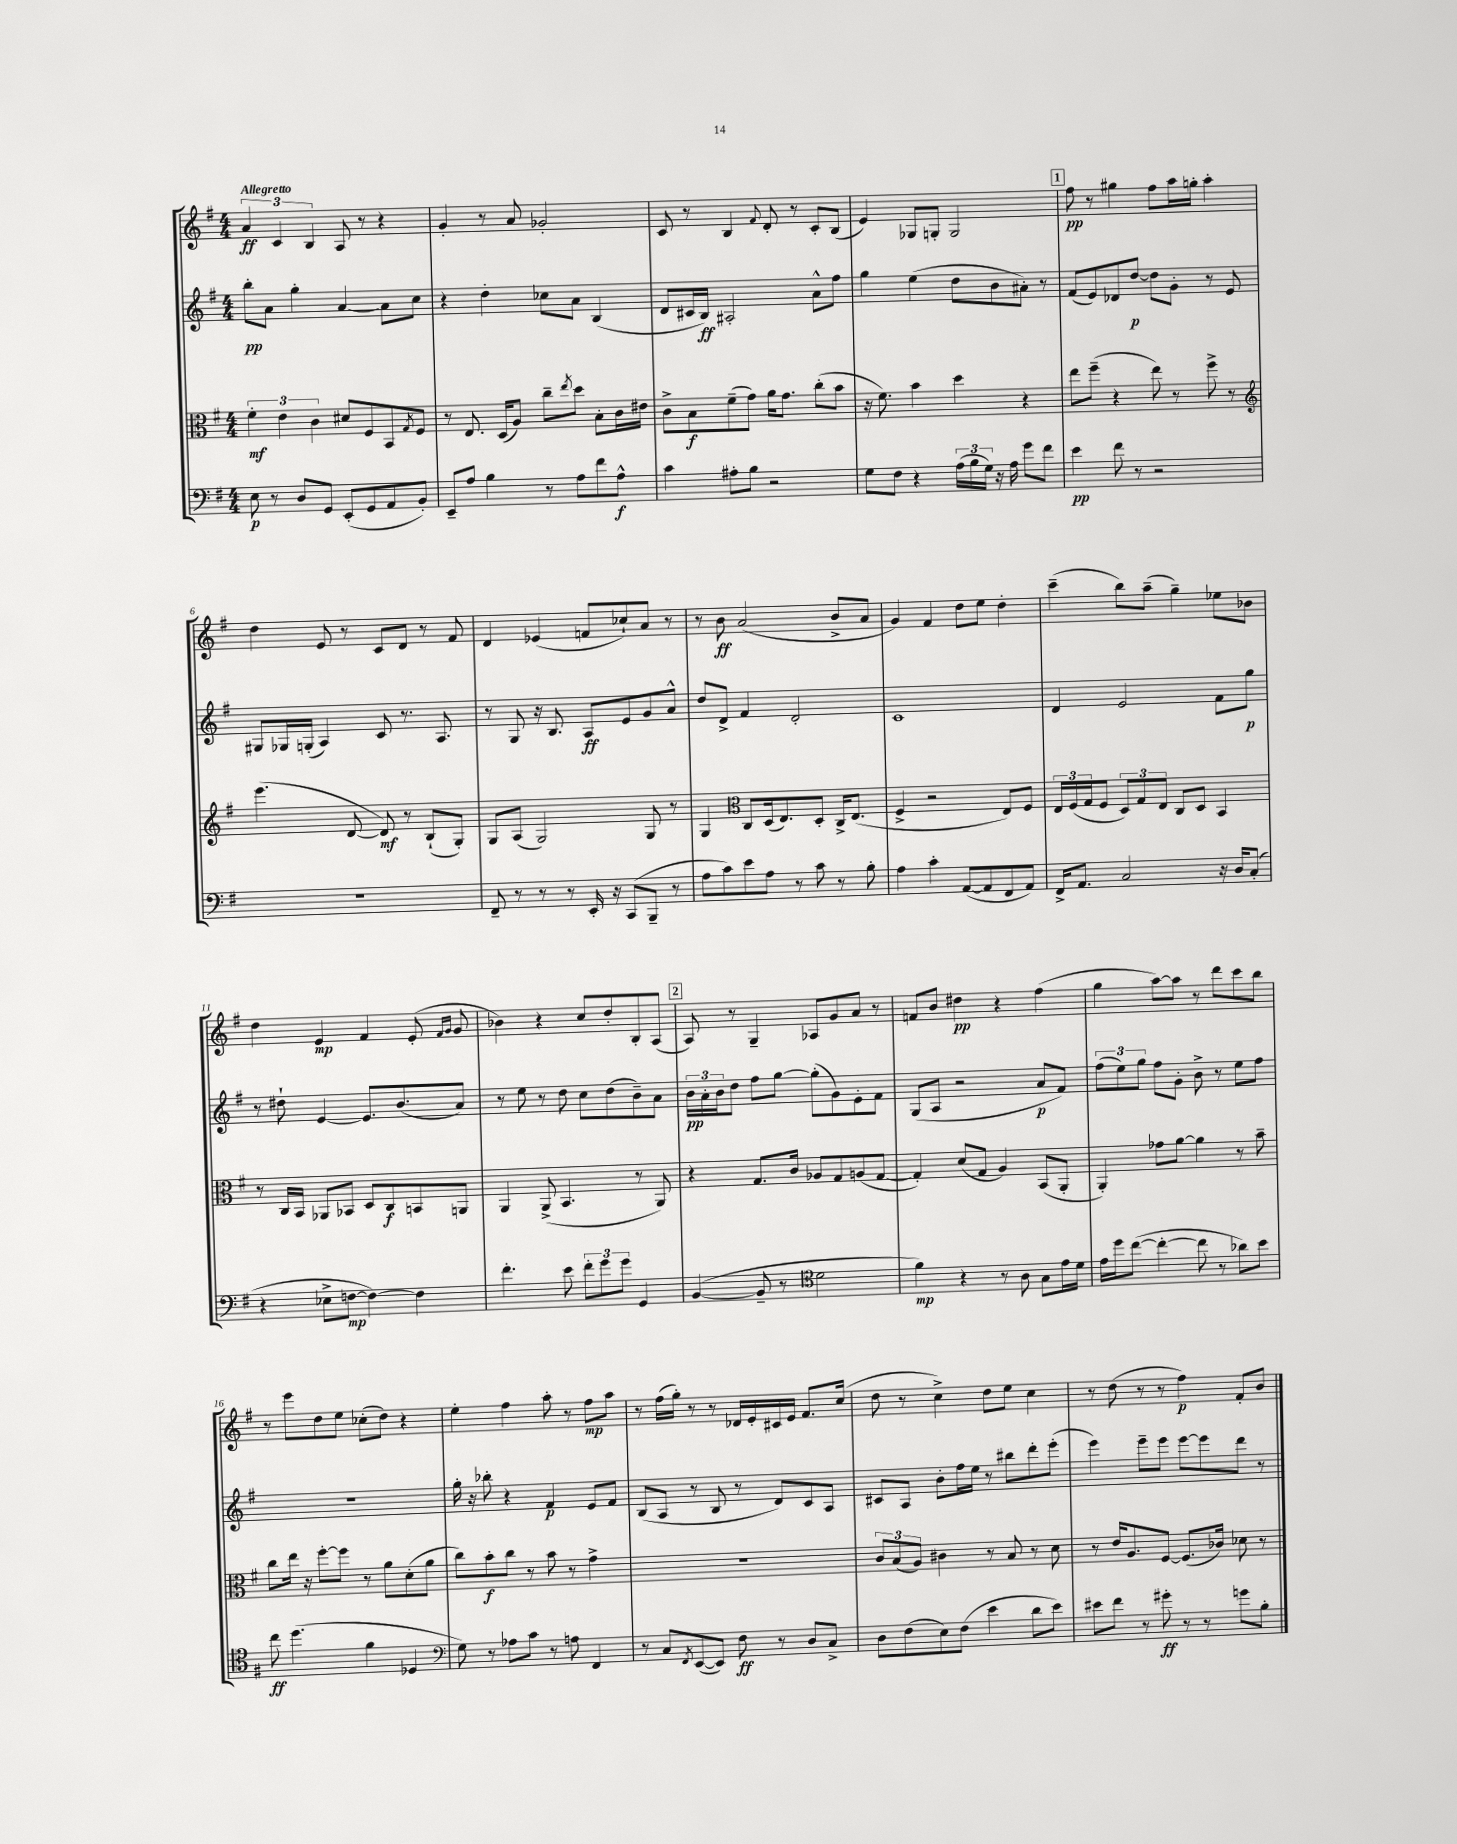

**kern	**dynam	**kern	**dynam	**kern	**dynam	**kern	**dynam
*part4	*part4	*part3	*part3	*part2	*part2	*part1	*part1
*staff4	*staff4	*staff3	*staff3	*staff2	*staff2	*staff1	*staff1
*clefF4	*	*clefC3	*	*clefG2	*	*clefG2	*
*k[f#]	*	*k[f#]	*	*k[f#]	*	*k[f#]	*
*M4/4	*	*M4/4	*	*M4/4	*	*M4/4	*
=1	=1	=1	=1	=1	=1	=1	=1
!	!	!	!	!	!	!LO:TX:a:B:t=Allegretto	!
8E\	p	6f#'\	mf	8bb'\L	pp	6a/	ff
8r	.	.	.	8a\J	.	.	.
.	.	6e\	.	.	.	6c/	.
8D/L	.	.	.	4gg'\	.	.	.
.	.	6c\	.	.	.	6B/	.
8GG/J	.	.	.	.	.	.	.
(8EE'/L	.	8d#X/L	.	[4a/	.	8A/	.
8GG/	.	8F#/	.	.	.	8r	.
8AA/	.	8BB/	.	8a\L]	.	4r	.
.	.	8qG/	.	.	.	.	.
8BB'/J)	.	8F#/J	.	8cc\J	.	.	.
=2	=2	=2	=2	=2	=2	=2	=2
8EE~/L	.	8r	.	4r	.	4g'/	.
8A/J	.	8.E/	.	.	.	.	.
4B\	.	.	.	4dd'\	.	8r	.
.	.	(16D/KL	.	.	.	.	.
.	.	8A/J)	.	.	.	8a/	.
8r	.	8cc~\L	.	8cc-X\L	.	2g-X'/	.
.	.	8qee/	.	.	.	.	.
8A\L	.	8dd\J	.	8a\J	.	.	.
8f#\	.	8B'\L	.	(4B/	.	.	.
8A^^\J	f	16c\L	.	.	.	.	.
.	.	16e#X\JJ	.	.	.	.	.
=3	=3	=3	=3	=3	=3	=3	=3
4c\	.	8c^\L	.	8d/L	.	8c/	.
.	.	8B\	f	16c#X/L	.	8r	.
.	.	.	.	16B/JJ)	ff	.	.
8A#X'\L	.	(8f#~\	.	2A#X'/	.	4B/	.
8B\J	.	8g\J)	.	.	.	.	.
.	.	.	.	.	.	8qqf#/	.
2r	.	16a\KL	.	.	.	8d'/	.
.	.	8.g\J	.	.	.	.	.
.	.	.	.	.	.	8r	.
.	.	(8cc'\L	.	8a^^\L	.	8c'/L	.
.	.	8b\J	.	8ff#\J	.	(8B/J	.
=4	=4	=4	=4	=4	=4	=4	=4
8G\L	.	16r	.	4gg\	.	4e/)	.
.	.	8.f#\)	.	.	.	.	.
8F#\J	.	.	.	.	.	.	.
4r	.	4b\	.	(4ee\	.	8G-X/L	.
.	.	.	.	.	.	8Gn'/J	.
(24A\LL	.	4dd\	.	8dd\L	.	2G/	.
24B\	.	.	.	.	.	.	.
24G\JJ)	.	.	.	.	.	.	.
16r	.	.	.	8b\	.	.	.
16A\	.	.	.	.	.	.	.
8g\L	.	4r	.	8a#X'\J)	.	.	.
8f#\J	.	.	.	8r	.	.	.
!!LO:REH:place=s1:t=1
=5	=5	=5	=5	=5	=5	=5	=5
4e\	pp	8ee\L	.	(8f#/L	.	8ff#\	pp
.	.	(8ff#~\J	.	8e/)	.	8r	.
8f#\	.	4r	.	8d-X/	.	4gg#X\	.
8r	.	.	.	[8dd/J	p	.	.
2r	.	8ee\)	.	8dd\L]	.	8ff#\L	.
.	.	8r	.	8g'\J	.	16aa\L	.
.	.	.	.	.	.	16ggn'\JJ	.
.	.	8ff#^\	.	8r	.	4aa'\	.
.	.	8r	.	8e/	.	.	.
!!LO:LB:g=z
=6	=6	=6	=6	=6	=6	=6	=6
*	*	*clefG2	*	*	*	*	*
1r	.	(4.eee\	.	8G#X/L	.	4dd\	.
.	.	.	.	16G-X/L	.	.	.
.	.	.	.	(16Gn'/JJ	.	.	.
.	.	.	.	4A/)	.	8e/	.
.	.	[8d/	.	.	.	8r	.
.	.	8d/])	mf	8c/	.	8c/L	.
.	.	8r	.	8.r	.	8d/J	.
.	.	(8B`/L	.	.	.	8r	.
.	.	.	.	8.A/	.	.	.
.	.	8G'/J)	.	.	.	8f#/	.
=7	=7	=7	=7	=7	=7	=7	=7
8FF#~/	.	8G/L	.	8r	.	4d/	.
8r	.	(8A/J	.	8G/	.	.	.
8r	.	2G/)	.	16r	.	(4e-X/	.
.	.	.	.	8.B/	.	.	.
8r	.	.	.	.	.	.	.
16EE'/	.	.	.	8A/L	ff	8fn/L	.
16r	.	.	.	.	.	.	.
(8CC/L	.	.	.	8e/	.	8cc-X`/)	.
8BBB~/J	.	8G/	.	8g/	.	8a/J	.
8r	.	8r	.	8a^^/J	.	8r	.
=8	=8	=8	=8	=8	=8	=8	=8
8A\L	.	4G/	.	8dd/L	.	8r	.
8c\)	.	.	.	8d^/J	.	8b\	ff
*	*	*clefC3	*	*	*	*	*
8e\	.	8C/L	.	4f#/	.	(2a/	.
8A\J	.	(16D/k	.	.	.	.	.
.	.	8.E/)	.	.	.	.	.
8r	.	.	.	2d'/	.	.	.
8c\	.	8D'/J	.	.	.	.	.
8r	.	16C^/KL	.	.	.	8b^/L	.
.	.	(8.E/J	.	.	.	.	.
8B'\	.	.	.	.	.	8a/J	.
=9	=9	=9	=9	=9	=9	=9	=9
4A\	.	4F#^/	.	1c	.	4g/)	.
4c'\	.	2r	.	.	.	4f#/	.
([8AA/L	.	.	.	.	.	8dd\L	.
8AA/]	.	.	.	.	.	8ee\J	.
8FF#/	.	8E/L)	.	.	.	4dd'\	.
8AA/J)	.	8F#/J	.	.	.	.	.
=10	=10	=10	=10	=10	=10	=10	=10
16FF#^/KL	.	24E/LL	.	4d/	.	(4ccc~\	.
.	.	(24F#/	.	.	.	.	.
8.AA/J	.	.	.	.	.	.	.
.	.	24G/J	.	.	.	.	.
.	.	8F#/J	.	.	.	.	.
2C/	.	12D/L)	.	2e/	.	8bb\L)	.
.	.	12G/	.	.	.	.	.
.	.	.	.	.	.	(8aa~\J	.
.	.	12E/J	.	.	.	.	.
.	.	8C/L	.	.	.	4gg~\)	.
.	.	8D/J	.	.	.	.	.
16r	.	4BB/	.	8f#\L	.	8ee-X\L	.
16D/KL	.	.	.	.	.	.	.
(8C'/J	.	.	.	8gg\J	p	8b-X\J	.
!!LO:LB:g=z
=11	=11	=11	=11	=11	=11	=11	=11
4r	.	8r	.	8r	.	4dd\	.
.	.	16C/LL	.	8dd#X`\	.	.	.
.	.	16BB/JJ	.	.	.	.	.
8E-X^\L	.	8AA-X/L	.	[4e/	.	4e/	mp
[8Fn\J	mp	8BB-X/J	.	.	.	.	.
4F\_)	.	8D/L	.	8.e/L]	.	4f#/	.
.	.	8C/	f	.	.	.	.
.	.	.	.	(8.b/	.	.	.
4F\]	.	8BBn/	.	.	.	(8e'/	.
.	.	.	.	.	.	16qqf#/LL	.
.	.	.	.	.	.	16qqg/JJ	.
.	.	8AAn/J	.	8a/J)	.	8g/	.
=12	=12	=12	=12	=12	=12	=12	=12
4.f#'\	.	4AA/	.	8r	.	4b-X\)	.
.	.	.	.	8ee\	.	.	.
.	.	(8AA^/	.	8r	.	4r	.
8e\	.	4.BB/	.	8dd\	.	.	.
12f#'\L	.	.	.	8cc\L	.	8cc/L	.
12g\	.	.	.	.	.	.	.
.	.	.	.	(8dd\	.	8dd'/	.
12g\J	.	.	.	.	.	.	.
4GG/	.	8r	.	8b~\)	.	8B'/	.
.	.	8AA/)	.	8a\J	.	(8A/J	.
!!LO:REH:place=s1:t=2
=13	=13	=13	=13	=13	=13	=13	=13
([4BB/	.	4r	.	24b\LL	pp	8A/)	.
.	.	.	.	24a'\	.	.	.
.	.	.	.	24b\J	.	.	.
.	.	.	.	8dd\J	.	8r	.
8BB~/]	.	8.G/L	.	8ff#\L	.	4G~/	.
8r	.	.	.	[8gg\J	.	.	.
.	.	16c/Jk	.	.	.	.	.
*clefC4	*	*	*	*	*	*	*
2d\	.	8A-X/L	.	(8gg'\L]	.	8A-X/L	.
.	.	8G/	.	8g\)	.	8g/	.
.	.	(8An/	.	8e'\	.	8a/J	.
.	.	[8G/J	.	8f#\J	.	8r	.
=14	=14	=14	=14	=14	=14	=14	=14
4f#\)	mp	4G'/])	.	(8G/L	.	8fn/L	.
.	.	.	.	8A/J	.	8b/J	.
4r	.	(8d/L	.	2r	.	4dd#X\	pp
.	.	8G/J	.	.	.	.	.
8r	.	4A/)	.	.	.	4r	.
8A\	.	.	.	.	.	.	.
8G\L	.	(8BB/L	.	8a/L	p	(4ff#\	.
16e\L	.	8AA'/J	.	8f#/J)	.	.	.
16d\JJ	.	.	.	.	.	.	.
=15	=15	=15	=15	=15	=15	=15	=15
16e\LL	.	4AA'/)	.	(12ff#\L	.	4gg\	.
16dd\J	.	.	.	.	.	.	.
.	.	.	.	12ee\)	.	.	.
([8cc\J	.	.	.	.	.	.	.
.	.	.	.	12gg\J	.	.	.
4cc'\_	.	8g-X\L	.	8ff#\L	.	[8aa\L)	.
.	.	[8a\J	.	8g'\J	.	8aa\J]	.
8cc\]	.	4a\]	.	8b^\	.	8r	.
8r	.	.	.	8r	.	8ddd\L	.
8a-X\L)	.	8r	.	8ee\L	.	8ccc\	.
8b\J	.	8b~\	.	8ff#\J	.	8bb\J	.
!!LO:LB:g=z
=16	=16	=16	=16	=16	=16	=16	=16
8cc\	ff	8cc\L	.	1r	.	8r	.
(4.dd\	.	16ee\Jk	.	.	.	8eee\L	.
.	.	16r	.	.	.	.	.
.	.	[8ff#'\L	.	.	.	8dd\	.
.	.	8ff#\J]	.	.	.	8ee\J	.
4f#\	.	8r	.	.	.	(8cc-X'\L	.
.	.	8a\L	.	.	.	8dd\J)	.
4D-X/	.	(8d'\	.	.	.	4r	.
.	.	8a\J	.	.	.	.	.
=17	=17	=17	=17	=17	=17	=17	=17
*clefF4	*	*	*	*	*	*	*
8G\)	.	8cc\L)	.	16gg'\	.	4ee'\	.
.	.	.	.	16r	.	.	.
8r	.	8b'\	f	8bb-X'\	.	.	.
8A-X\L	.	8cc\J	.	4r	.	4ff#\	.
8c\J	.	8r	.	.	.	.	.
8r	.	8b\	.	4f#/	p	8aa'\	.
8An\	.	8r	.	.	.	8r	.
4FF#/	.	4g^\	.	8e/L	.	8ff#\L	mp
.	.	.	.	8f#/J	.	8aa\J	.
=18	=18	=18	=18	=18	=18	=18	=18
8r	.	1r	.	(8B/L	.	8r	.
8C/L	.	.	.	8A/J	.	(16ff#\LL	.
.	.	.	.	.	.	16gg'\JJ)	.
8qFF#/	.	.	.	.	.	.	.
([8EE/	.	.	.	8r	.	8r	.
8EE/J])	.	.	.	8B/	.	8r	.
8F#\	ff	.	.	8r	.	16d-X/LL	.
.	.	.	.	.	.	16e'/	.
8r	.	.	.	8d/L)	.	16c#X/	.
.	.	.	.	.	.	16e/JJ	.
8D/L	.	.	.	8c/	.	8.f#/L	.
8C^/J	.	.	.	8A/J	.	.	.
.	.	.	.	.	.	(16cc/Jk	.
=19	=19	=19	=19	=19	=19	=19	=19
8D\L	.	12c/L	.	8c#X/L	.	8dd\	.
.	.	(12B/	.	.	.	.	.
(8F#\	.	.	.	8A/J	.	8r	.
.	.	12A/J)	.	.	.	.	.
8E\)	.	4c#X\	.	8b'\L	.	4cc^\)	.
(8F#\J	.	.	.	16ff#\L	.	.	.
.	.	.	.	16ee\JJ	.	.	.
4e\	.	8r	.	8r	.	8dd\L	.
.	.	8B/	.	8bb#X\L	.	8ee\J	.
8d\L	.	8r	.	8ddd'\	.	4cc\	.
8e\J)	.	8d\	.	(8eee'\J	.	.	.
=20	=20	=20	=20	=20	=20	=20	=20
8e#X\L	.	8r	.	4eee\)	.	8r	.
8f#\J	.	16e/KL	.	.	.	(8dd\	.
.	.	8.A/	.	.	.	.	.
8r	.	.	.	8eee~\L	.	8r	.
8g#X'\	ff	[8F#/J	.	8eee\J	.	8r	.
8r	.	(8.F#/L]	.	[8eee\L	.	4ff#\)	p
8r	.	.	.	8eee\]	.	.	.
.	.	16c-X/Jk)	.	.	.	.	.
8gn\L	.	8d-X\	.	8ddd\J	.	8f#'/L	.
8B'\J	.	8r	.	8r	.	8b/J	.
==	==	==	==	==	==	==	==
*-	*-	*-	*-	*-	*-	*-	*-
